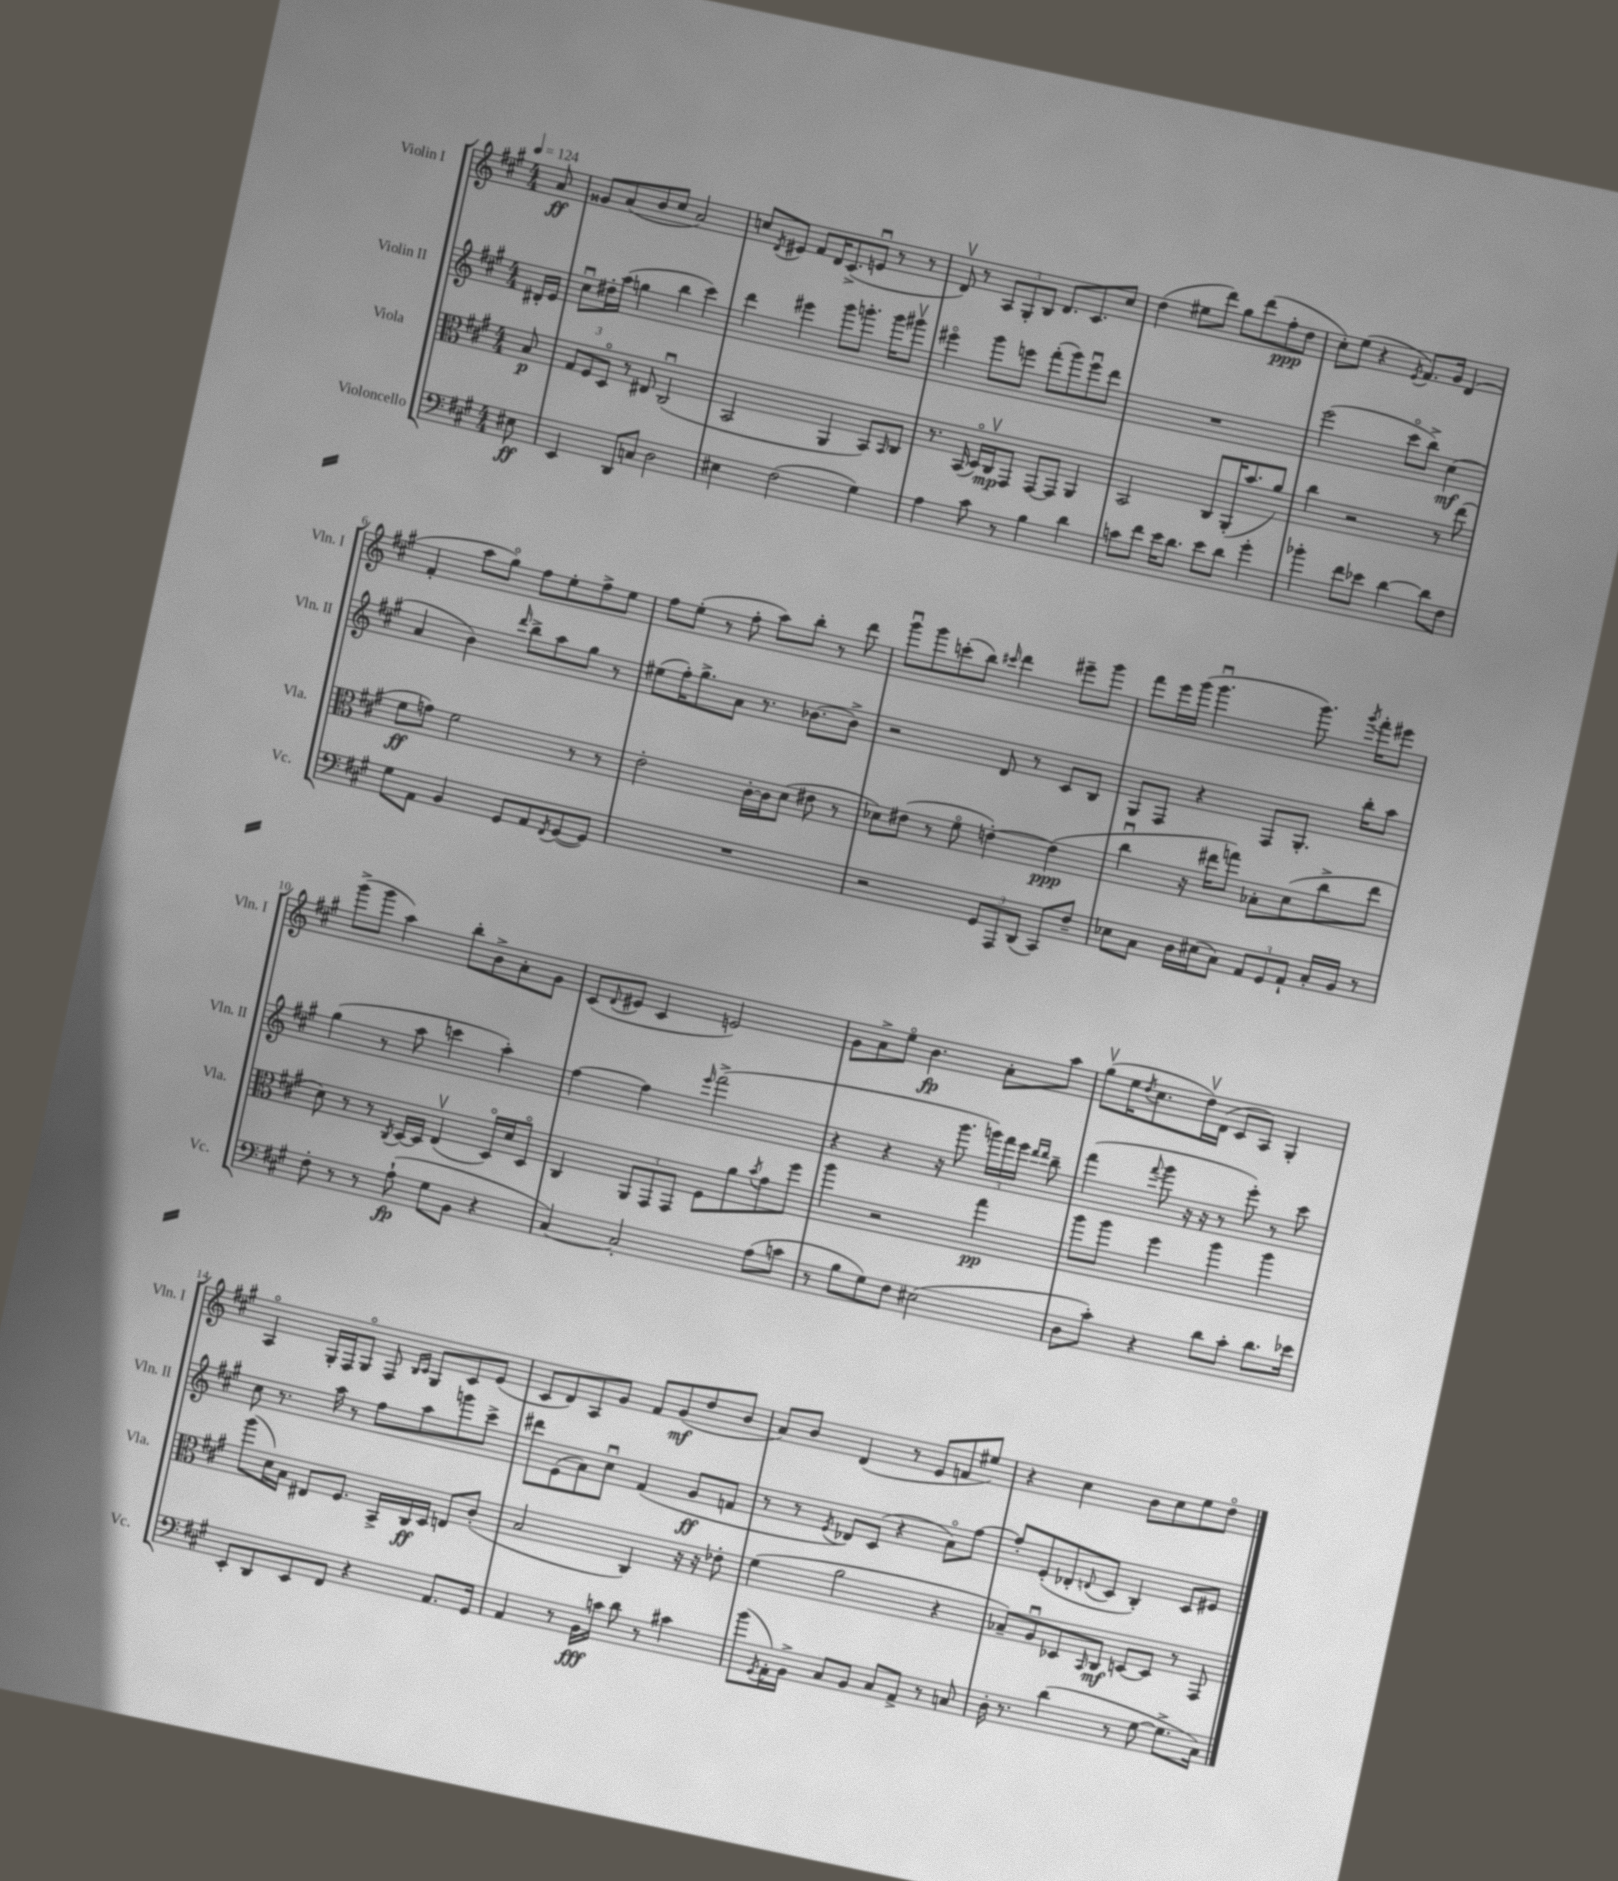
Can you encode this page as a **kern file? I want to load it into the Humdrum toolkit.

**kern	**dynam	**kern	**dynam	**kern	**dynam	**kern	**dynam
*part4	*part4	*part3	*part3	*part2	*part2	*part1	*part1
*staff4	*staff4	*staff3	*staff3	*staff2	*staff2	*staff1	*staff1
*I"Violoncello	*	*I"Viola	*	*I"Violin II	*	*I"Violin I	*
*I'Vc.	*	*I'Vla.	*	*I'Vln. II	*	*I'Vln. I	*
*clefF4	*	*clefC3	*	*clefG2	*	*clefG2	*
*k[f#c#g#]	*	*k[f#c#g#]	*	*k[f#c#g#]	*	*k[f#c#g#]	*
*M4/4	*	*M4/4	*	*M4/4	*	*M4/4	*
*MM124	*	*MM124	*	*MM124	*	*MM124	*
=	=	=	=	=	=	=	=
8E#X\	ff	8B/	p	16d#X'/LL	.	8a/	ff
.	.	.	.	16e/JJ	.	.	.
=1	=1	=1	=1	=1	=1	=1	=1
4EE/	.	12G#/L	.	8cc#u\L	.	8g##X/L	.
.	.	12F#/	.	.	.	.	.
.	.	.	.	16dd#X'\L	.	(8a/	.
.	.	12D/J	.	.	.	.	.
.	.	.	.	(16aa\JJ	.	.	.
8DD/L	.	8r	.	4ggn\	.	8b/	.
8Cn/J	.	8E#X/	.	.	.	8cc#/J	.
2D\	.	(2C#u/	.	4bb\	.	2a/)	.
.	.	.	.	4ccc#\)	.	.	.
=2	=2	=2	=2	=2	=2	=2	=2
4E#X\	.	2BB/	.	4ddd\	.	8ccn/L	.
.	.	.	.	.	.	8qd/	.
.	.	.	.	.	.	8e#X/J	.
(2F#\	.	.	.	4eee#X\	.	8f#/L	.
.	.	.	.	.	.	16d/K	.
.	.	.	.	.	.	(8.c#^/	.
.	.	4AA/	.	8ggg#\L	.	.	.
.	.	.	.	8.gggn'\J	.	8enu/J	.
4G#\)	.	8BB/L)	.	.	.	8r	.
.	.	.	.	16ggg\KL	.	.	.
.	.	16qqBB/	.	.	.	.	.
.	.	8C#/J	.	8ggg#Xv\J	.	8r	.
=3	=3	=3	=3	=3	=3	=3	=3
4A\	.	8.r	.	4eee#X\	.	8dv/)	.
.	.	.	.	.	.	8r	.
.	.	(16BB/	.	.	.	.	.
8c#\	.	16D/LL)	.	8ggg#\L	.	12A/L	.
.	.	16C#v/J	mp	.	.	.	.
.	.	.	.	.	.	12G#'/	.
8r	.	8GG#/J	.	8eeen\J	.	.	.
.	.	.	.	.	.	12B/J	.
4B\	.	[8GG#/L	.	(8fff#'\L	.	8.d/L	.
.	.	8GG#/J]	.	8ggg#\)	.	.	.
.	.	.	.	.	.	8.c#/	.
4d\	.	4AA/	.	8eeeu\	.	.	.
.	.	.	.	8ddd\J	.	8cc#/J	.
=4	=4	=4	=4	=4	=4	=4	=4
8cn\L	.	2BB/	.	1r	.	(4dd\	.
8f#\J	.	.	.	.	.	.	.
16e\KL	.	.	.	.	.	8ee#X\L	.
8.d\J	.	.	.	.	.	.	.
.	.	.	.	.	.	8ddd\J)	.
8e\L	.	8C#/L	.	.	.	8gg#\L	.
8d\J	.	(16AA'/K	.	.	.	(8ddd\	.
.	.	8.b/	.	.	.	.	.
4g#'\	.	.	.	.	.	8ff#'\	ppp
.	.	8a/J)	.	.	.	8dd\J	.
=5	=5	=5	=5	=5	=5	=5	=5
4b-X'\	.	4cc#\	.	(2eee\	.	8cc#'\L)	.
.	.	.	.	.	.	(8ee\J	.
8f#\L	.	2r	.	.	.	4r	.
8e-X\J	.	.	.	.	.	.	.
.	.	.	.	.	.	8qe/	.
[4d\	.	.	.	8ccc#\L	.	8.f#/L)	.
.	.	.	.	8bb^\J)	.	.	.
.	.	.	.	.	.	16g#/Jk	.
8d\L]	.	8r	.	(4cc#\	mf	(4d/	.
8F#\J	.	(8ee\	.	.	.	.	.
!!LO:LB:g=z
=6	=6	=6	=6	=6	=6	=6	=6
8G#\L	.	8f#\L	ff	4a/	.	4f#'/	.
8AA\J	.	8gn\J)	.	.	.	.	.
4BB/	.	2f#\	.	4b\)	.	8aa\L	.
.	.	.	.	.	.	8gg#\J)	.
.	.	.	.	16qqddd/	.	.	.
8GG#/L	.	.	.	8bb^\L	.	8ff#\L	.
8AA/	.	.	.	8aa\	.	8ee'\	.
8qFF#/	.	.	.	.	.	.	.
([8GG#/	.	8r	.	8gg#\J	.	8ff#^\	.
8GG#/J])	.	8r	.	8r	.	8ee\J	.
=7	=7	=7	=7	=7	=7	=7	=7
1r	.	2e'\	.	(8ee#X\L	.	8ff#\L	.
.	.	.	.	16ff#'\K)	.	(8ee'\J	.
.	.	.	.	8.gg#^\	.	.	.
.	.	.	.	.	.	8r	.
.	.	.	.	8a\J	.	8ff#'\	.
.	.	[16c#'\LL	.	8.r	.	8aa\L)	.
.	.	16c#\J]	.	.	.	.	.
.	.	(8d\J	.	.	.	8bb'\J	.
.	.	.	.	[8.b-X\L	.	.	.
.	.	8e#X\	.	.	.	8r	.
.	.	8r	.	8b-^\J]	.	8ddd\	.
=8	=8	=8	=8	=8	=8	=8	=8
2r	.	8d-X\L)	.	2r	.	8ggg#u\L	.
.	.	(8e#X\J	.	.	.	8ggg#\	.
.	.	8r	.	.	.	(8cccn'\	.
.	.	8f#\	.	.	.	8bb\J)	.
.	.	.	.	.	.	16qqccc#X/	.
12GG#/L	.	[4en'\)	.	8d/	.	4ddd\	.
12AAA/	.	.	.	.	.	.	.
.	.	.	.	8r	.	.	.
(12DD/J	.	.	.	.	.	.	.
8CC#/L)	.	(4e\]	ppp	8c#/L	.	8eee#X~\L	.
8F#~/J	.	.	.	8B/J	.	8ggg#\J	.
=9	=9	=9	=9	=9	=9	=9	=9
8E-X\L	.	4cc#u\	.	8G#/L	.	8fff#\L	.
8C#\J	.	.	.	8F#/J	.	16eee\L	.
.	.	.	.	.	.	(16ggg#\JJ	.
16D\LL	.	16r	.	4r	.	4.ggg#u\	.
(16E#X\J	.	16ee#X\KL	.	.	.	.	.
8C#\J)	.	8ggn\J)	.	.	.	.	.
12AA/L	.	8B-X'\L	.	8F#/L	.	.	.
12GG#/	.	.	.	.	.	.	.
.	.	(8d\	.	8.G#'/J	.	8.ggg#\)	.
12AA`/J	.	.	.	.	.	.	.
16C#'/LL	.	8cc#^\	.	.	.	.	.
.	.	.	.	.	.	8qggg#/	.
16BB/JJ	.	.	.	16bb'\KL	.	16fff#'\KL	.
8r	.	8ee#\J	.	8aa\J	.	8eee#X\J	.
!!LO:LB:g=z
=10	=10	=10	=10	=10	=10	=10	=10
8F#'\	.	8d\)	.	(4gg#\	.	(8ggg#^\L	.
8r	.	8r	.	.	.	8ggg#\J	.
8r	.	8r	.	8r	.	4aa\)	.
.	.	8qC#/	.	.	.	.	.
(8A`\	fp	[16D/LL	.	8aa\	.	.	.
.	.	16D/JJ]	.	.	.	.	.
8G#\L	.	(4Ev/	.	4cccn\	.	8bb'\L	.
8BB\J	.	.	.	.	.	8b^\	.
4r	.	16D/LL)	.	4aa'\)	.	8a'\	.
.	.	16d/J	.	.	.	.	.
.	.	8D/J	.	.	.	8g#\J	.
=11	=11	=11	=11	=11	=11	=11	=11
[4C#/)	.	4C#/	.	[4ff#\	.	(8c#/L	.
.	.	.	.	.	.	8qqd/	.
.	.	.	.	.	.	8e#X/J	.
2C#'/]	.	12AA/L	.	4ff#\]	.	4c#/	.
.	.	12GG#/	.	.	.	.	.
.	.	12GG#/J	.	.	.	.	.
.	.	.	.	16qqeee/	.	.	.
.	.	8F#\L	.	(2fff#^\	.	2en/)	.
.	.	8a\	.	.	.	.	.
.	.	8qb/	.	.	.	.	.
(8A\L	.	8g#\	.	.	.	.	.
8cn\J	.	8ff#\J	.	.	.	.	.
=12	=12	=12	=12	=12	=12	=12	=12
8r	.	4aa\	.	4r	.	8g#\L	.
8B\L	.	.	.	.	.	8a^\	.
8G#\)	.	2r	.	4r	.	8ee\J	.
8F#\J	.	.	.	.	.	4.b\	fp
(2E#X\	.	.	.	16r	.	.	.
.	.	.	.	8.ggg#\	.	.	.
.	.	4gg#\	pp	24gggn\LL)	.	8a'\L	.
.	.	.	.	24fff#\	.	.	.
.	.	.	.	24eee\JJ	.	.	.
.	.	.	.	16qqddd/LL	.	.	.
.	.	.	.	16qqddd/JJ	.	.	.
.	.	.	.	8bb~\	.	8aa\J	.
=13	=13	=13	=13	=13	=13	=13	=13
8D\L	.	8aa\L	.	(4fff#\	.	(8gg#v\L	.
8c#'\J)	.	8aa\J	.	.	.	16ee\K	.
.	.	.	.	.	.	8qdd/	.
.	.	.	.	.	.	8.cc#\	.
.	.	.	.	8qqfff#/	.	.	.
4r	.	4ff#\	.	8ggg#\	.	.	.
.	.	.	.	16r	.	16ddv\L)	.
.	.	.	.	16r	.	(16d\JJ	.
8d\L	.	4aa\	.	8r	.	8c#/L	.
8c#'\J	.	.	.	8eee'\)	.	8A/J)	.
8.d\L	.	4aa\	.	8r	.	4G#'/	.
.	.	.	.	8ccc#\	.	.	.
16e-X\Jk	.	.	.	.	.	.	.
!!LO:LB:g=z
=14	=14	=14	=14	=14	=14	=14	=14
8EE'/L	.	(8aa\L	.	8cc#\	.	4A/	.
8DD/	.	16d\L)	.	8.r	.	.	.
.	.	16B\JJ	.	.	.	.	.
8EE/	.	8E#X/L	.	.	.	16G#'/LL	.
.	.	.	.	16aa\	.	16F#/J	.
8FF#/J	.	8.F#/J	.	8r	.	8G#/J	.
4r	.	.	.	8ff#\L	.	8F#/	.
.	.	16BB^/LL	.	.	.	.	.
.	.	.	.	.	.	16qqB/LL	.
.	.	.	.	.	.	16qqc#/JJ	.
.	.	16C#/	ff	8aa\	.	8G#/L	.
.	.	16D/JJ	.	.	.	.	.
8.AA/L	.	8En/L	.	8gggn\	.	8c#/	.
.	.	(8c#'/J	.	8ccc#^\J	.	(8e/J	.
16GG#/Jk	.	.	.	.	.	.	.
=15	=15	=15	=15	=15	=15	=15	=15
4AA/	.	2B/	.	8ddd#X\L	.	8c#/L	.
.	.	.	.	(8e\	.	8d/)	.
8r	.	.	.	8a\)	.	8A/	.
16BB\LL	fff	.	.	8cc#u\J	.	8g#/J	.
16cn\JJ	.	.	.	.	.	.	.
8d\	.	4C#/)	.	(4f#/	.	8f#/L	.
8r	.	.	.	.	.	(8g#/	mf
4c#X\	.	16r	.	8g#/L	ff	8dd/	.
.	.	16r	.	.	.	.	.
.	.	8e-X'\	.	8fn/J	.	8b/J	.
=16	=16	=16	=16	=16	=16	=16	=16
(8b\L	.	(4f#\	.	8r	.	8a/L)	.
8qGG#/	.	.	.	.	.	.	.
16AA'\L)	.	.	.	8r	.	8b/J	.
16BB^\JJ	.	.	.	.	.	.	.
.	.	.	.	8qe/	.	.	.
8C#/L	.	2a\	.	8d-X/L)	.	(4d/	.
8BB/J	.	.	.	(8c#/J	.	.	.
8C#/L	.	.	.	4r	.	8r	.
8AA^/J	.	.	.	.	.	8e/L	.
8r	.	4r	.	8a\L)	.	8fn/	.
8Cn/	.	.	.	[8ff#\J	.	8ee#X/J)	.
=17	=17	=17	=17	=17	=17	=17	=17
16D'\	.	8B-X~/L)	.	8ff#'/L]	.	4r	.
8.r	.	.	.	.	.	.	.
.	.	8Au/	.	(8e'/	.	.	.
(4d\	.	8D-X/	.	8d-X'/	.	4cc#\	.
.	.	16qqBB/	.	8qqdn/	.	.	.
.	.	8C#/J	mf	8c#/J	.	.	.
8r	.	[8Dn/L	.	4B'/)	.	8b\L	.
[8G#\	.	8D/J]	.	.	.	8cc#\	.
8.G#^\L]	.	8r	.	8c#/L	.	8ee\	.
.	.	8GG#/	.	8e#X/J	.	8dd\J	.
16C#\Jk)	.	.	.	.	.	.	.
==	==	==	==	==	==	==	==
*-	*-	*-	*-	*-	*-	*-	*-
